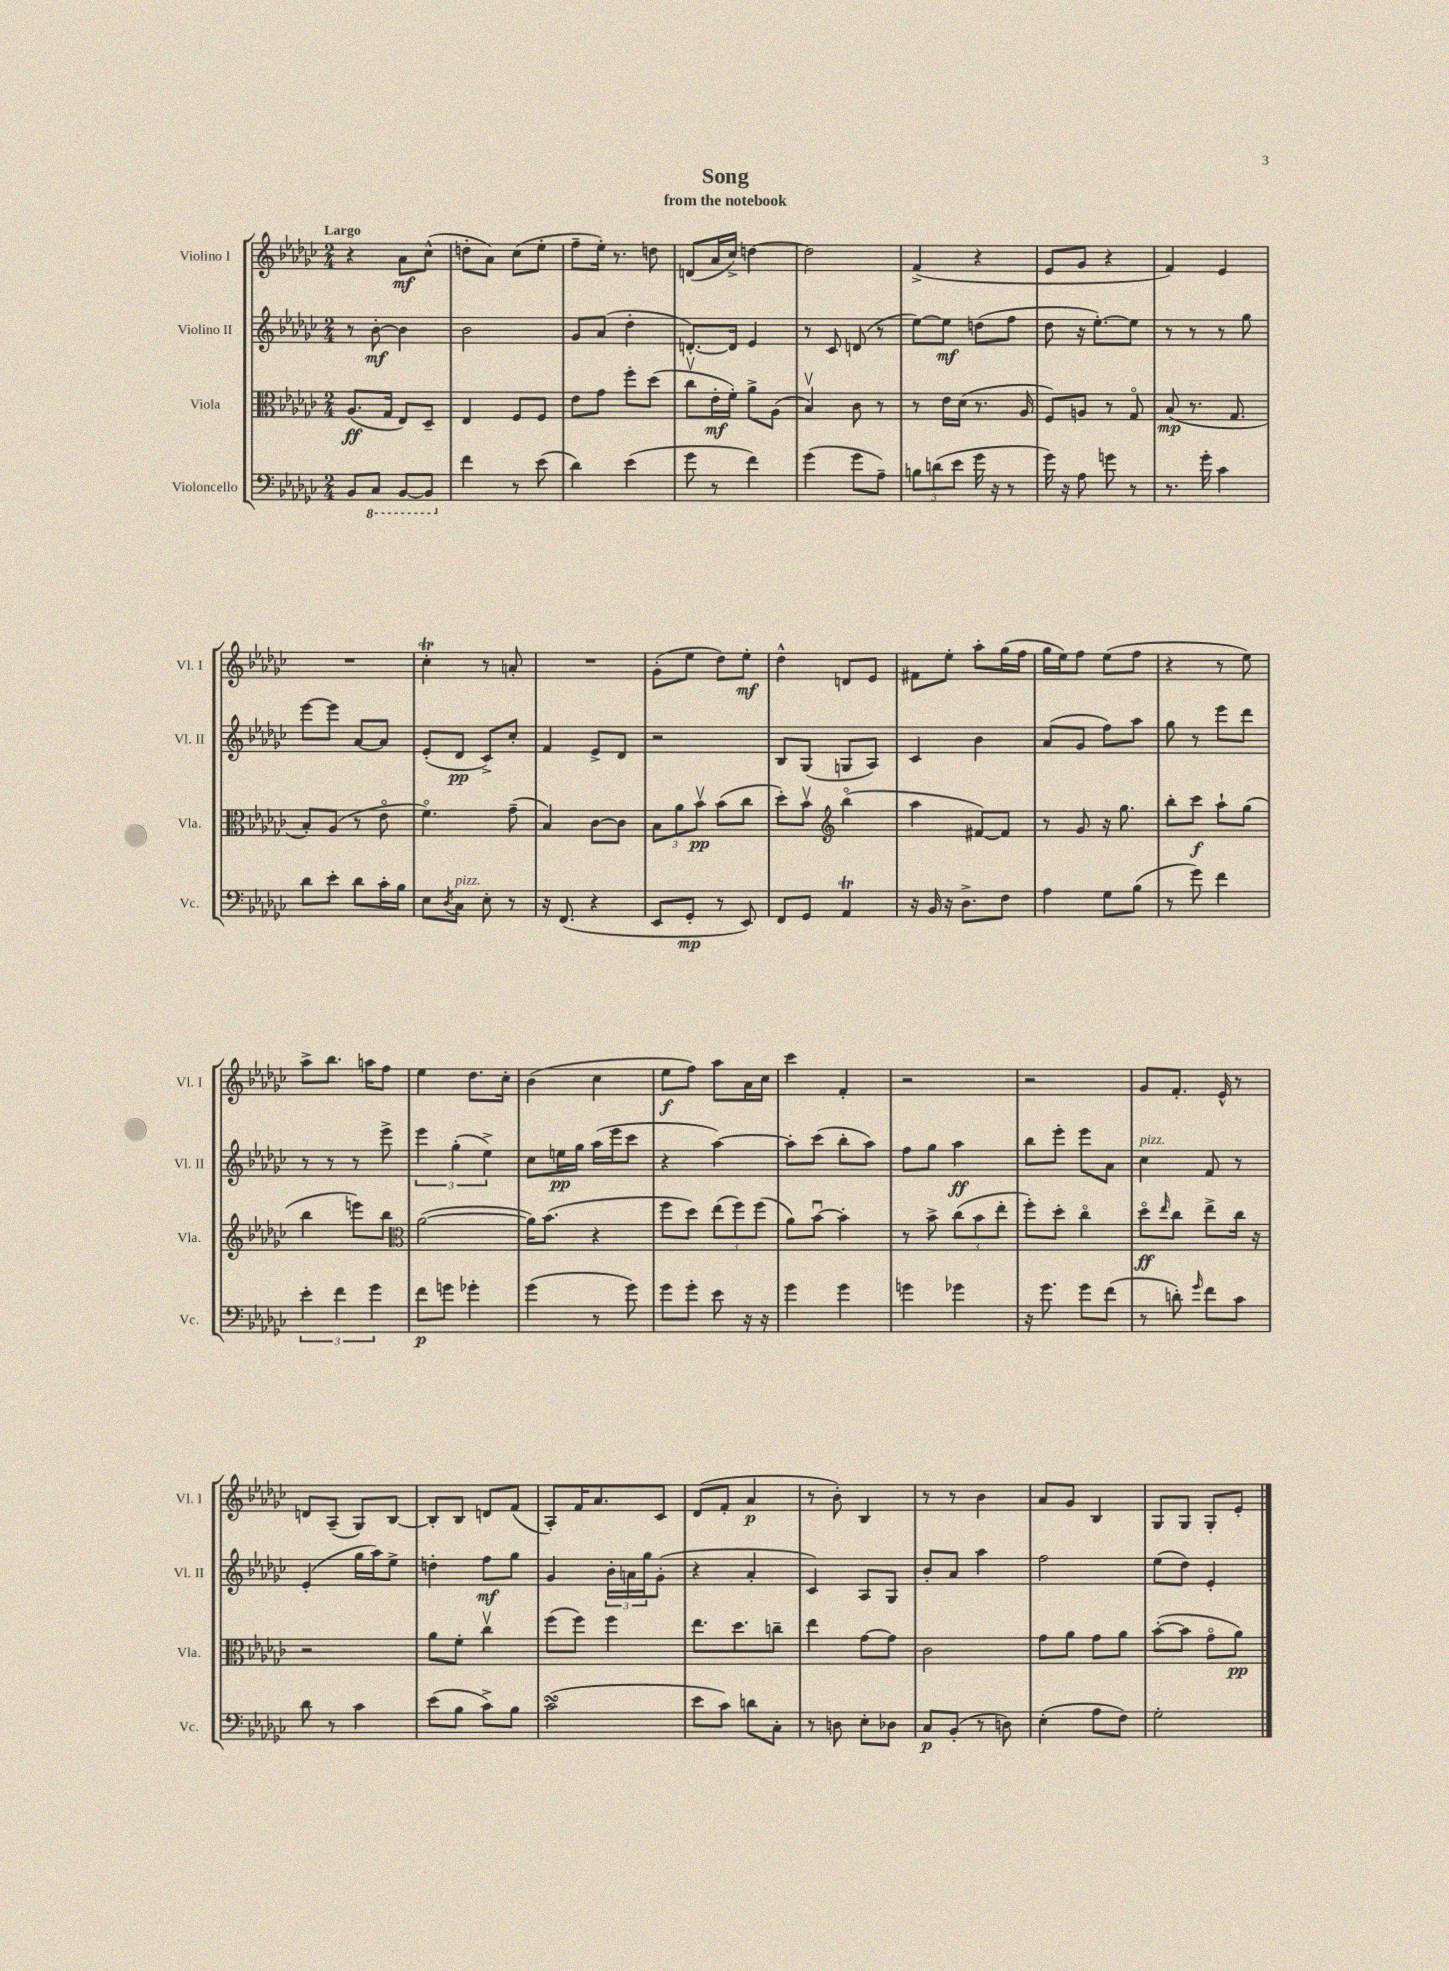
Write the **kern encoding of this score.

**kern	**dynam	**kern	**dynam	**kern	**dynam	**kern	**dynam
*part4	*part4	*part3	*part3	*part2	*part2	*part1	*part1
*staff4	*staff4	*staff3	*staff3	*staff2	*staff2	*staff1	*staff1
*I"Violoncello	*	*I"Viola	*	*I"Violino II	*	*I"Violino I	*
*I'Vc.	*	*I'Vla.	*	*I'Vl. II	*	*I'Vl. I	*
*clefF4	*	*clefC3	*	*clefG2	*	*clefG2	*
*k[b-e-a-d-g-c-]	*	*k[b-e-a-d-g-c-]	*	*k[b-e-a-d-g-c-]	*	*k[b-e-a-d-g-c-]	*
*M2/4	*	*M2/4	*	*M2/4	*	*M2/4	*
=1	=1	=1	=1	=1	=1	=1	=1
!	!	!	!	!	!	!LO:TX:a:B:t=Largo	!
8BB-/L	.	(8.A-/L	ff	8r	.	4r	.
*8ba	*	*	*	*	*	*	*
8CC-/J	.	.	.	[8b-'\	mf	.	.
.	.	16G-/Jk	.	.	.	.	.
[8BBB-/L	.	8E-/L)	.	4b-\]	.	8a-\L	mf
8BBB-/J]	.	8D-~/J	.	.	.	(8cc-^^\J	.
=2	=2	=2	=2	=2	=2	=2	=2
*X8ba	*	*	*	*	*	*	*
4f\	.	4E-/	.	2b-\	.	8ddn'\L	.
.	.	.	.	.	.	8a-\J)	.
8r	.	8F/L	.	.	.	(8cc-\L	.
(8e-\	.	8F/J	.	.	.	8ee-'\J	.
=3	=3	=3	=3	=3	=3	=3	=3
4d-\)	.	8e-\L	.	8g-/L	.	8ff~\L	.
.	.	8g-\J	.	(8a-/J	.	16ee-'\Jk)	.
.	.	.	.	.	.	8.r	.
(4e-\	.	8ff'\L	.	4dd-'\	.	.	.
.	.	(8dd-\J	.	.	.	8ddn\	.
=4	=4	=4	=4	=4	=4	=4	=4
8g-\	.	8cc-v\L	.	[8.dn'/L)	.	(8dn/L	.
8r	.	16e-'\L	mf	.	.	16a-/L	.
.	.	16f'\JJ)	.	16d/Jk]	.	16cc-^/JJ)	.
4f\)	.	8a-^\L	.	4e-/	.	[4ddn\	.
.	.	(8A-\J	.	.	.	.	.
=5	=5	=5	=5	=5	=5	=5	=5
(4g-\	.	4B-v/)	.	8r	.	2dd\]	.
.	.	.	.	8c-/	.	.	.
8g-\L	.	8c-\	.	(8dn/	.	.	.
8A-~\J)	.	8r	.	8r	.	.	.
=6	=6	=6	=6	=6	=6	=6	=6
12Bn\L	.	8r	.	[8ee-\L)	.	(4f^/	.
(12dn\	.	.	.	.	.	.	.
.	.	16e-\LL	.	8ee-\J]	mf	.	.
12e-\J	.	.	.	.	.	.	.
.	.	(16d-\JJ	.	.	.	.	.
16g-\	.	8.r	.	(8ddn\L	.	4r	.
16r	.	.	.	.	.	.	.
8r	.	.	.	8ff\J	.	.	.
.	.	16A-/	.	.	.	.	.
=7	=7	=7	=7	=7	=7	=7	=7
16g-\)	.	8F/L)	.	8dd-\	.	8e-/L	.
16r	.	.	.	.	.	.	.
8A-\	.	8An/J	.	16r	.	8g-/J	.
.	.	.	.	[8.ee-'\L)	.	.	.
8gn\	.	8r	.	.	.	4r	.
8r	.	8G-/	.	8ee-\J]	.	.	.
=8	=8	=8	=8	=8	=8	=8	=8
8.r	.	(8B-/	mp	8r	.	4f/)	.
.	.	8.r	.	8r	.	.	.
16g-'\	.	.	.	.	.	.	.
4c-\	.	.	.	8r	.	4e-/	.
.	.	8.G-/	.	.	.	.	.
.	.	.	.	8gg-\	.	.	.
!!LO:LB:g=z
=9	=9	=9	=9	=9	=9	=9	=9
8d-\L	.	8B-'/L)	.	[8eee-\L	.	2r	.
8e-'\J	.	(8A-/J	.	8eee-\J]	.	.	.
8d-\L	.	8r	.	[8a-/L	.	.	.
16c-'\L	.	8e-\	.	8a-/J]	.	.	.
16B-\JJ	.	.	.	.	.	.	.
=10	=10	=10	=10	=10	=10	=10	=10
8E-\L	.	4.f\)	.	(8e-'/L	.	4cc-T'\	.
8qD-/	.	.	.	.	.	.	.
!LO:TX:a:i:t=pizz.	!	!	!	!	!	!	!
8C-\J	.	.	.	8d-/J	pp	.	.
8E-'\	.	.	.	8c-^/L)	.	8r	.
8r	.	(8g-~\	.	8cc-'/J	.	8an'/	.
=11	=11	=11	=11	=11	=11	=11	=11
16r	.	4B-/)	.	4f/	.	2r	.
(8.FF/	.	.	.	.	.	.	.
4r	.	[8c-\L	.	8e-^/L	.	.	.
.	.	8c-\J]	.	8d-/J	.	.	.
=12	=12	=12	=12	=12	=12	=12	=12
8EE-/L	.	12B-\L	.	2r	.	(8g-'\L	.
.	.	12a-\	.	.	.	.	.
8GG-'/J	mp	.	.	.	.	8ee-\J	.
.	.	12b-v\J	pp	.	.	.	.
8r	.	(8b-\L	.	.	.	8dd-\L)	.
8EE-/)	.	8cc-\J	.	.	.	8ee-'\J	mf
=13	=13	=13	=13	=13	=13	=13	=13
8FF/L	.	8dd-'\L)	.	8B-/L	.	4dd-^^\	.
8GG-/J	.	8b-v\J	.	(8G-/J	.	.	.
*	*	*clefG2	*	*	*	*	*
4AA-T/	.	(4bb-\	.	8Gn/L	.	8dn/L	.
.	.	.	.	8A-/J)	.	8e-/J	.
=14	=14	=14	=14	=14	=14	=14	=14
16r	.	4aa-\	.	4c-/	.	8f#X\L	.
16BB-/	.	.	.	.	.	.	.
16r	.	.	.	.	.	8ee-'\J	.
8.D-^\L	.	.	.	.	.	.	.
.	.	[8f#X/L)	.	4b-\	.	8aa-'\L	.
8F\J	.	8f#/J]	.	.	.	(16gg-\L	.
.	.	.	.	.	.	16ff\JJ	.
=15	=15	=15	=15	=15	=15	=15	=15
4A-\	.	8r	.	(8a-/L	.	16gg-\LL	.
.	.	.	.	.	.	16ee-\J)	.
.	.	8g-/	.	8g-/J	.	8ff\J	.
8G-\L	.	16r	.	8ff\L)	.	(8ee-\L	.
.	.	8.gg-\	.	.	.	.	.
(8B-\J	.	.	.	8aa-\J	.	8ff\J	.
=16	=16	=16	=16	=16	=16	=16	=16
8r	.	8bb-'\L	.	8gg-\	.	4r	.
8g-\)	.	8ccc-\J	f	8r	.	.	.
4f\	.	8aa-`\L	.	8eee-\L	.	8r	.
.	.	(8gg-\J	.	8ddd-\J	.	8ee-\)	.
!!LO:LB:g=z
=17	=17	=17	=17	=17	=17	=17	=17
6e-'\	.	4bb-\	.	8r	.	8aa-^\L	.
.	.	.	.	8r	.	8.bb-\J	.
6f\	.	.	.	.	.	.	.
.	.	8eeen\L)	.	8r	.	.	.
.	.	.	.	.	.	16aan\KL	.
6g-\	.	.	.	.	.	.	.
.	.	8bb-\J	.	8eee-^\	.	8ff\J	.
=18	=18	=18	=18	=18	=18	=18	=18
*	*	*clefC3	*	*	*	*	*
8f\L	p	([2a-\	.	6eee-\	.	4ee-\	.
8gn\J	.	.	.	.	.	.	.
.	.	.	.	(6gg-'\	.	.	.
4g-X'\	.	.	.	.	.	8.dd-\L	.
.	.	.	.	6ee-^\)	.	.	.
.	.	.	.	.	.	16cc-'\Jk	.
=19	=19	=19	=19	=19	=19	=19	=19
(4g-\	.	16a-\KL])	.	8cc-\L	.	(4b-\	.
.	.	(8.b-\J	.	.	.	.	.
.	.	.	.	16een\L	pp	.	.
.	.	.	.	16gg-\JJ	.	.	.
8r	.	4r	.	(16aa-\LL	.	4cc-\	.
.	.	.	.	16eee-\J	.	.	.
8g-\)	.	.	.	8ccc-\J	.	.	.
=20	=20	=20	=20	=20	=20	=20	=20
8g-\L	.	8ff\L	.	4r	.	8ee-\L	f
8g-'\J	.	8dd-\J)	.	.	.	8ff\J)	.
8e-\	.	(12ee-\L	.	[4aa-\)	.	8aa-\L	.
.	.	12ff\)	.	.	.	.	.
16r	.	.	.	.	.	16a-\L	.
.	.	(12ff\J	.	.	.	.	.
16r	.	.	.	.	.	16cc-\JJ	.
=21	=21	=21	=21	=21	=21	=21	=21
4g-\	.	8a-\L)	.	8aa-'\L]	.	4ccc-\	.
.	.	[8b-u\J	.	(8ccc-\J	.	.	.
4g-\	.	4b-'\]	.	8bb-'\L	.	4f'/	.
.	.	.	.	8aa-\J)	.	.	.
=22	=22	=22	=22	=22	=22	=22	=22
4gn\	.	8r	.	8ff\L	.	2r	.
.	.	8b-^\	.	8gg-\J	.	.	.
4g-X\	.	(12cc-\L	.	4aa-\	ff	.	.
.	.	12b-\	.	.	.	.	.
.	.	12ee-'\J	.	.	.	.	.
=23	=23	=23	=23	=23	=23	=23	=23
16r	.	8ff'\L)	.	8bb-\L	.	2r	.
8.g-\	.	.	.	.	.	.	.
.	.	8dd-'\J	.	8eee-'\J	.	.	.
8g-\L	.	4cc-\	.	8eee-\L	.	.	.
(8f\J	.	.	.	8a-\J	.	.	.
=24	=24	=24	=24	=24	=24	=24	=24
!	!	!	!	!LO:TX:a:i:t=pizz.	!	!	!
8r	.	8dd-\L	ff	4cc-\	.	8g-/L	.
.	.	16qqee-/	.	.	.	.	.
8dn'\)	.	8cc-\J	.	.	.	8.f'/J	.
16qqg-/	.	.	.	.	.	.	.
8f\L	.	8ee-^\L	.	8f/	.	.	.
.	.	.	.	.	.	16e-^^/	.
8c-\J	.	16cc-\Jk	.	8r	.	8r	.
.	.	16r	.	.	.	.	.
!!LO:LB:g=z
=25	=25	=25	=25	=25	=25	=25	=25
8d-\	.	2r	.	(4e-'/	.	8dn/L	.
8r	.	.	.	.	.	(8A-~/J	.
4c-\	.	.	.	16gg-\LL	.	8G-/L)	.
.	.	.	.	16aa-\J)	.	.	.
.	.	.	.	8ee-^\J	.	[8B-/J	.
=26	=26	=26	=26	=26	=26	=26	=26
(8e-\L	.	8a-\L	.	4ddn'\	.	8B-'/L]	.
8B-\J	.	8f'\J	.	.	.	8B-/J	.
8c-^\L)	.	4cc-v\	.	8ff\L	mf	8dn/L	.
8B-\J	.	.	.	8gg-\J	.	(8f/J	.
=27	=27	=27	=27	=27	=27	=27	=27
(2c-sSSs\	.	(8ff\L	.	4g-/	.	8A-'/L)	.
.	.	8ff\J)	.	.	.	16f/K	.
.	.	.	.	.	.	8.a-/	.
.	.	4ff\	.	24b-'\LL	.	.	.
.	.	.	.	24an\	.	.	.
.	.	.	.	24gg-\J	.	.	.
.	.	.	.	(8g-'\J	.	8c-/J	.
=28	=28	=28	=28	=28	=28	=28	=28
8e-\L	.	8.ee-\L	.	4r	.	(8d-/L	.
8c-\J)	.	.	.	.	.	8f'/J	.
.	.	8.dd-\	.	.	.	.	.
8dn\L	.	.	.	4a-'/	.	4a-/	p
8C-'\J	.	8ccn~\J	.	.	.	.	.
=29	=29	=29	=29	=29	=29	=29	=29
8r	.	4ee-\	.	4c-/)	.	8r	.
8Dn\	.	.	.	.	.	8b-'\)	.
8E-'\L	.	[8g-\L	.	8A-/L	.	4B-/	.
8D-X\J	.	8g-\J]	.	8G-/J	.	.	.
=30	=30	=30	=30	=30	=30	=30	=30
8C-/L	p	2c-\	.	8b-'/L	.	8r	.
(8BB-'/J	.	.	.	8a-/J	.	8r	.
8r	.	.	.	4aa-\	.	4b-\	.
8Dn\)	.	.	.	.	.	.	.
=31	=31	=31	=31	=31	=31	=31	=31
(4E-'\	.	8g-\L	.	2ff\	.	8a-/L	.
.	.	8a-\J	.	.	.	8g-/J	.
8A-\L	.	8g-\L	.	.	.	4B-/	.
8F\J)	.	8a-\J	.	.	.	.	.
=32	=32	=32	=32	=32	=32	=32	=32
2G-'\	.	([8b-'\L	.	(8ee-\L	.	8G-/L	.
.	.	8b-\J]	.	8dd-\J)	.	8G-/J	.
.	.	8g-\L	.	4e-'/	.	8G-'/L	.
.	.	8a-\J)	pp	.	.	8e-'/J	.
==	==	==	==	==	==	==	==
*-	*-	*-	*-	*-	*-	*-	*-
